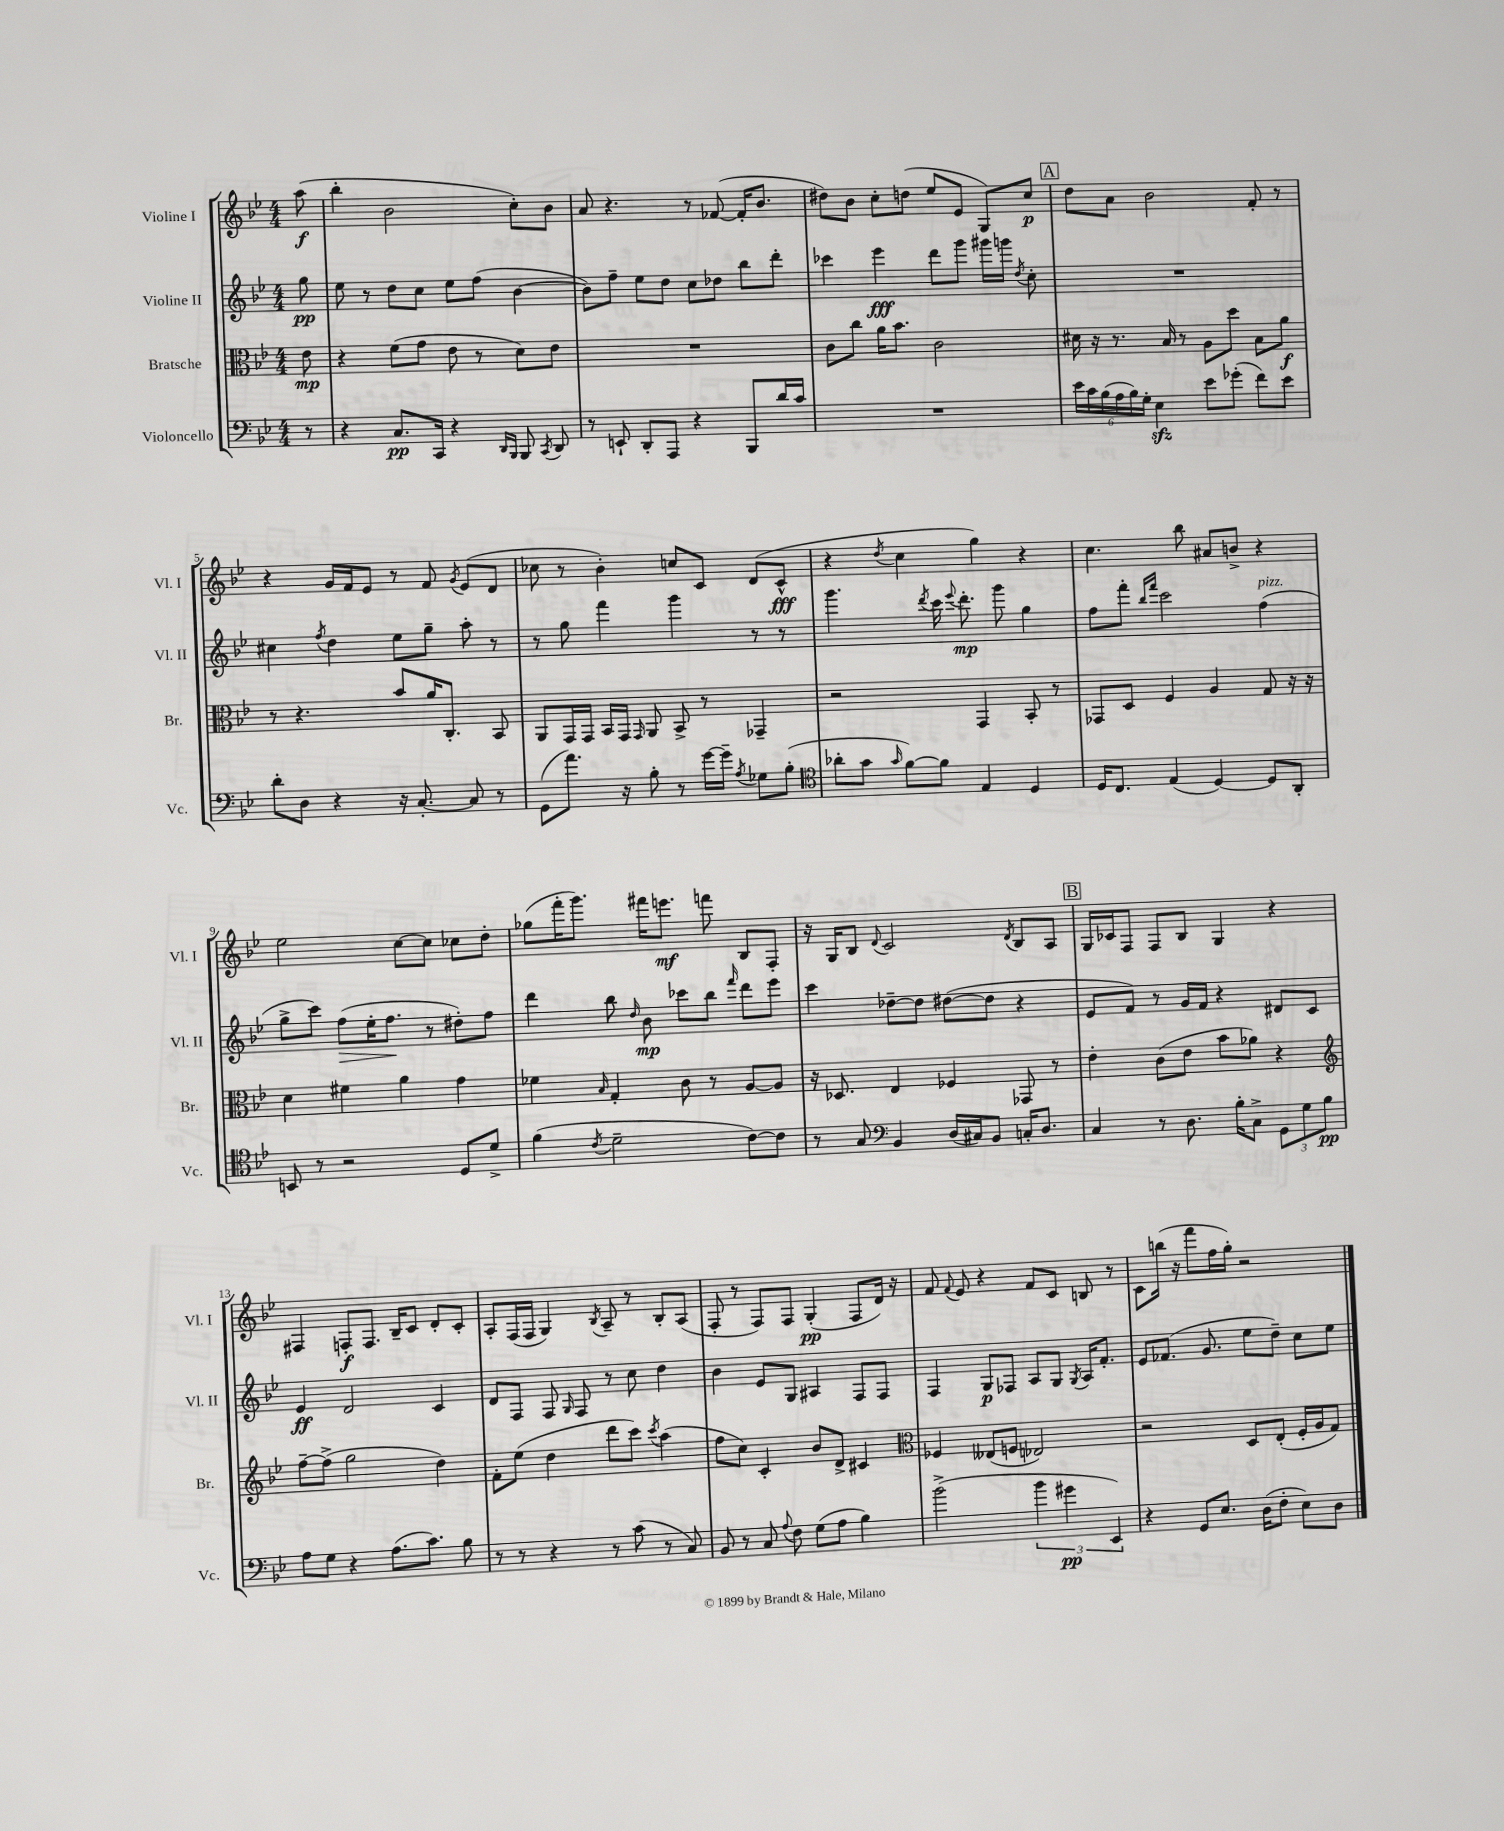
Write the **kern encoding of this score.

**kern	**dynam	**kern	**dynam	**kern	**dynam	**kern	**dynam
*part4	*part4	*part3	*part3	*part2	*part2	*part1	*part1
*staff4	*staff4	*staff3	*staff3	*staff2	*staff2	*staff1	*staff1
*I"Violoncello	*	*I"Bratsche	*	*I"Violine II	*	*I"Violine I	*
*I'Vc.	*	*I'Br.	*	*I'Vl. II	*	*I'Vl. I	*
*clefF4	*	*clefC3	*	*clefG2	*	*clefG2	*
*k[b-e-]	*	*k[b-e-]	*	*k[b-e-]	*	*k[b-e-]	*
*M4/4	*	*M4/4	*	*M4/4	*	*M4/4	*
=	=	=	=	=	=	=	=
8r	.	8e-\	mp	8gg\	pp	(8aa\	f
=1	=1	=1	=1	=1	=1	=1	=1
4r	.	4r	.	8ee-\	.	4bb-'\	.
.	.	.	.	8r	.	.	.
8.C/L	pp	(8f\L	.	8dd\L	.	2b-\	.
.	.	8g\J	.	8cc\J	.	.	.
16CC/Jk	.	.	.	.	.	.	.
4r	.	8e-\	.	8ee-\L	.	.	.
.	.	8r	.	(8ff\J	.	.	.
16qqDD/LL	.	.	.	.	.	.	.
16qqBBB-/JJ	.	.	.	.	.	.	.
8BBB-/	.	8d\L)	.	[4b-\	.	8cc'\L)	.
8qCC/	.	.	.	.	.	.	.
8DD/	.	8e-\J	.	.	.	8b-\J	.
=2	=2	=2	=2	=2	=2	=2	=2
8r	.	1r	.	8b-\L])	.	8a/	.
8EEn`/	.	.	.	8ff~\J	.	4.r	.
8DD'/L	.	.	.	8ee-\L	.	.	.
8AAA/J	.	.	.	8dd\J	.	.	.
4r	.	.	.	8cc\L	.	8r	.
.	.	.	.	8dd-X\J	.	([8f-X/	.
8BBB-/L	.	.	.	8bb-\L	.	16f-'/KL]	.
.	.	.	.	.	.	8.b-/J	.
16d/L	.	.	.	8ddd'\J	.	.	.
16c/JJ	.	.	.	.	.	.	.
=3	=3	=3	=3	=3	=3	=3	=3
1r	.	8c\L	.	4ccc-X\	.	8dd#X\L)	.
.	.	8cc\J	.	.	.	8b-\J	.
.	.	16a\KL	.	4eee-\	fff	8cc'\L	.
.	.	8.b-\J	.	.	.	.	.
.	.	.	.	.	.	(8ddn\J	.
.	.	2c\	.	8ddd\L	.	8ee-/L	.
.	.	.	.	8ggg\J	.	8e-/J	.
.	.	.	.	16ggg#X\LL	.	8G/L)	.
.	.	.	.	16gggn\JJ	.	.	.
.	.	.	.	8qdd/	.	.	.
.	.	.	.	8cc'\	.	8cc/J	p
!!LO:REH:place=s1:t=A
=4	=4	=4	=4	=4	=4	=4	=4
24e-\LL	.	16d#X\	.	1r	.	8dd\L	.
24c\	.	.	.	.	.	.	.
.	.	16r	.	.	.	.	.
(24B-\	.	.	.	.	.	.	.
24A\	.	8.r	.	.	.	8a\J	.
24B-\)	.	.	.	.	.	.	.
24G'\JJ	.	.	.	.	.	.	.
4E-zz\	.	.	.	.	.	2b-\	.
.	.	16B-/	.	.	.	.	.
.	.	8r	.	.	.	.	.
8e-\L	.	8A\L	.	.	.	.	.
(8g-X'\J	.	8dd\J	.	.	.	.	.
8f\L)	.	8B-\L	.	.	.	8f'/	.
8e-\J	.	8a\J	f	.	.	8r	.
!!LO:LB:g=z
=5	=5	=5	=5	=5	=5	=5	=5
8d'\L	.	8r	.	4cc#X\	.	4r	.
8D\J	.	4.r	.	.	.	.	.
.	.	.	.	8qff/	.	.	.
4r	.	.	.	4dd\	.	16g/LL	.
.	.	.	.	.	.	16f/J	.
.	.	.	.	.	.	8e-/J	.
16r	.	8b-/L	.	8ee-\L	.	8r	.
[8.C'/	.	.	.	.	.	.	.
.	.	16a/K	.	8gg~\J	.	8f/	.
.	.	8.C'/J	.	.	.	.	.
.	.	.	.	.	.	8qg/	.
8C/]	.	.	.	8aa'\	.	(8e-/L	.
8r	.	8BB-/	.	8r	.	8d/J	.
=6	=6	=6	=6	=6	=6	=6	=6
(8GG\L	.	8AA/L	.	8r	.	8cc-X\	.
8.a\J)	.	16GG/L	.	8gg\	.	8r	.
.	.	16GG/JJ	.	.	.	.	.
.	.	16BB-/LL	.	4fff\	.	4b-'\)	.
16r	.	16GG/JJ	.	.	.	.	.
.	.	16qqGG/	.	.	.	.	.
8B-'\	.	8AA/	.	.	.	.	.
8r	.	8BB-^/	.	4ggg\	.	8ccn/L	.
[16g\LL	.	8r	.	.	.	8c/J	.
16g~\JJ]	.	.	.	.	.	.	.
8qA/	.	.	.	.	.	.	.
8G-X\L	.	4GG-X~/	.	8r	.	(8d/L	.
(8B-'\J	.	.	.	8r	.	8c^^/J	fff
=7	=7	=7	=7	=7	=7	=7	=7
*clefC4	*	*	*	*	*	*	*
8a-X'\L	.	2r	.	4.ggg\	.	4r	.
8g\J	.	.	.	.	.	.	.
16qqg/	.	.	.	.	.	8qdd/	.
[8f\L)	.	.	.	.	.	4cc\	.
.	.	.	.	8qddd/	.	.	.
8f\J]	.	.	.	16ccc\	.	.	.
.	.	.	.	8qqeee-/	.	.	.
.	.	.	.	8.ddd'\	mp	.	.
4E-/	.	4GG/	.	.	.	4gg\)	.
.	.	.	.	8ggg\	.	.	.
4D/	.	8BB-'/	.	4gg\	.	4r	.
.	.	8r	.	.	.	.	.
=8	=8	=8	=8	=8	=8	=8	=8
16D/KL	.	8GG-X/L	.	8ff\L	.	4.cc\	.
8.C/J	.	.	.	.	.	.	.
.	.	8D/J	.	8fff'\J	.	.	.
.	.	.	.	16qqbb-/LL	.	.	.
.	.	.	.	16qqfff/JJ	.	.	.
(4E-/	.	4F/	.	2ccc\	.	.	.
.	.	.	.	.	.	8bb-\	.
[4D/)	.	4A/	.	.	.	8a#X/L	.
.	.	.	.	.	.	8bn^/J	.
!	!	!	!	!LO:TX:a:i:t=pizz.	!	!	!
8D/L]	.	8G/	.	(4ff\	.	4r	.
8AA'/J	.	16r	.	.	.	.	.
.	.	16r	.	.	.	.	.
!!LO:LB:g=z
=9	=9	=9	=9	=9	=9	=9	=9
8BBn/	.	4d\	.	8gg^\L	.	2ee-\	.
8r	.	.	.	8ccc\J)	.	.	.
!	!	!	!	!	!LO:HP:b	!	!
2r	.	4f#X\	.	(8ff\L	>	.	.
.	.	.	.	16ee-'\K	.	.	.
.	.	.	.	8.ff\J	.	.	.
.	.	4a\	.	.	.	[8cc\L	.
.	.	.	.	8r	]	8cc\J]	.
8D/L	.	4g\	.	8dd#X'\L)	.	8cc-X\L	.
8d^/J	.	.	.	8ff\J	.	8dd'\J	.
=10	=10	=10	=10	=10	=10	=10	=10
(4f\	.	4f-X\	.	4ddd\	.	(8gg-X\L	.
.	.	.	.	.	.	16fff'\K	.
.	.	.	.	.	.	8.ggg\J)	.
8qc/	.	16qqB-/	.	.	.	.	.
2d~\	.	4G'/	.	8bb-\	.	.	.
.	.	.	.	16qqdd/	.	.	.
.	.	.	.	8b-\	mp	16fff#X\KL	.
.	.	.	.	.	.	8.eeen\J	mf
.	.	8c\	.	8ccc-X\L	.	.	.
.	.	8r	.	8bb-\J	.	8fffn\	.
.	.	.	.	16qqfff/	.	.	.
[8c\L)	.	[8A/L	.	8ddd\L	.	8B-/L	.
8c\J]	.	8A/J]	.	8eee-\J	.	8F'/J	.
=11	=11	=11	=11	=11	=11	=11	=11
8r	.	16r	.	4ccc\	.	16r	.
.	.	8.D-X/	.	.	.	16G/KL	.
8G/	.	.	.	.	.	8B-/J	.
*clefF4	*	*	*	*	*	*	*
.	.	.	.	.	.	8qqd/	.
4BB-/	.	4E-/	.	[8dd-X~\L	.	2c/	.
.	.	.	.	8dd-\J]	.	.	.
(16D/LL	.	4F-X/	.	([8dd#X\L	.	.	.
16C#X/J)	.	.	.	.	.	.	.
8BB-/J	.	.	.	8dd#\J]	.	.	.
.	.	.	.	.	.	8qd/	.
16Cn'/KL	.	8GG-X/	.	4r	.	8B-/L	.
8.D/J	.	.	.	.	.	.	.
.	.	8r	.	.	.	8A/J	.
!!LO:REH:place=s1:t=B
=12	=12	=12	=12	=12	=12	=12	=12
4C/	.	4e-'\	.	8e-/L	.	16G/LL	.
.	.	.	.	.	.	16c-X/J	.
.	.	.	.	8f/J)	.	8F/J	.
8r	.	(8c\L	.	8r	.	8F/L	.
8.D\	.	8e-\J	.	16g/LL	.	8B-/J	.
.	.	.	.	16f/JJ	.	.	.
.	.	8b-\L	.	4r	.	4G/	.
16B-'\KL	.	.	.	.	.	.	.
8C^\J	.	8a-X\J)	.	.	.	.	.
12GG\L	.	4r	.	8d#X/L	.	4r	.
12G\	.	.	.	.	.	.	.
.	.	.	.	8c/J	.	.	.
12B-\J	pp	.	.	.	.	.	.
!!LO:LB:g=z
=13	=13	=13	=13	=13	=13	=13	=13
*	*	*clefG2	*	*	*	*	*
8A\L	.	[8ff~\L	.	4e-/	ff	4F#X/	.
8G\J	.	(8ff^\J]	.	.	.	.	.
4r	.	2gg\	.	2d/	.	8Fn'/L	f
.	.	.	.	.	.	8.F/J	.
(8.A\L	.	.	.	.	.	.	.
.	.	.	.	.	.	16B-~/KL	.
.	.	.	.	.	.	8c/J	.
8.c\J)	.	.	.	.	.	.	.
.	.	4dd\)	.	4c/	.	8d'/L	.
8B-\	.	.	.	.	.	8c'/J	.
=14	=14	=14	=14	=14	=14	=14	=14
8r	.	8f'\L	.	8d/L	.	8A'/L	.
8r	.	(8ee-\J	.	8F/J	.	(16F/L	.
.	.	.	.	.	.	16F/JJ	.
4r	.	4dd\	.	8F/	.	4G/)	.
.	.	.	.	16qqG/	.	.	.
.	.	.	.	8F/	.	.	.
.	.	.	.	.	.	8qB-/	.
8r	.	8ddd\L	.	8r	.	8A~/	.
(8c\	.	8ccc\J)	.	8cc\	.	8r	.
.	.	8qccc/	.	.	.	.	.
8r	.	(4aa\	.	4dd\	.	8B-'/L	.
8C/)	.	.	.	.	.	(8A/J	.
=15	=15	=15	=15	=15	=15	=15	=15
8BB-/	.	8ff\L	.	4b-\	.	8F'/	.
8r	.	8cc\J)	.	.	.	8r	.
8C/	.	4c'/	.	8e-/L	.	8F/L)	.
8qqA/	.	.	.	.	.	.	.
8F\	.	.	.	8G/J	.	8F/J	.
(8G\L	.	8b-/L	.	4A#X/	.	(4G'/	pp
8A\J	.	8d^/J	.	.	.	.	.
4B-\)	.	4c#X/	.	8F/L	.	8F/L	.
.	.	.	.	8F/J	.	16d/Jk)	.
.	.	.	.	.	.	16r	.
=16	=16	=16	=16	=16	=16	=16	=16
*	*	*clefC3	*	*	*	*	*
(2b-^\	.	4F-X/	.	4F/	.	8f/	.
.	.	.	.	.	.	8qqf/	.
.	.	.	.	.	.	8e-/	.
.	.	(8E--X/L	.	8G/L	p	4r	.
.	.	8Fn/J	.	8F-X/J	.	.	.
6b-\	.	2E-X/)	.	8A/L	.	8f/L	.
.	.	.	.	8G/J	.	8c/J	.
6g#X\	pp	.	.	.	.	.	.
.	.	.	.	8qG/	.	.	.
.	.	.	.	16A/KL	.	8Bn/	.
.	.	.	.	8.f'/J	.	.	.
6EE-/)	.	.	.	.	.	.	.
.	.	.	.	.	.	8r	.
=17	=17	=17	=17	=17	=17	=17	=17
4r	.	2r	.	8e-/L	.	8c\L	.
.	.	.	.	(8.f-X/J	.	(16bbn\Jk	.
.	.	.	.	.	.	16r	.
8GG/L	.	.	.	.	.	8fff\L	.
.	.	.	.	8.g/	.	.	.
8.E-/J	.	.	.	.	.	16ff\L	.
.	.	.	.	.	.	16gg'\JJ)	.
.	.	8D/L	.	8ee-\L	.	2r	.
(16D\KL	.	.	.	.	.	.	.
8F'\J	.	(8E-'/J	.	8dd~\J)	.	.	.
8E-\L)	.	16F'/LL	.	8cc\L	.	.	.
.	.	16A/J	.	.	.	.	.
8D\J	.	8G/J)	.	8ee-\J	.	.	.
==	==	==	==	==	==	==	==
*-	*-	*-	*-	*-	*-	*-	*-
